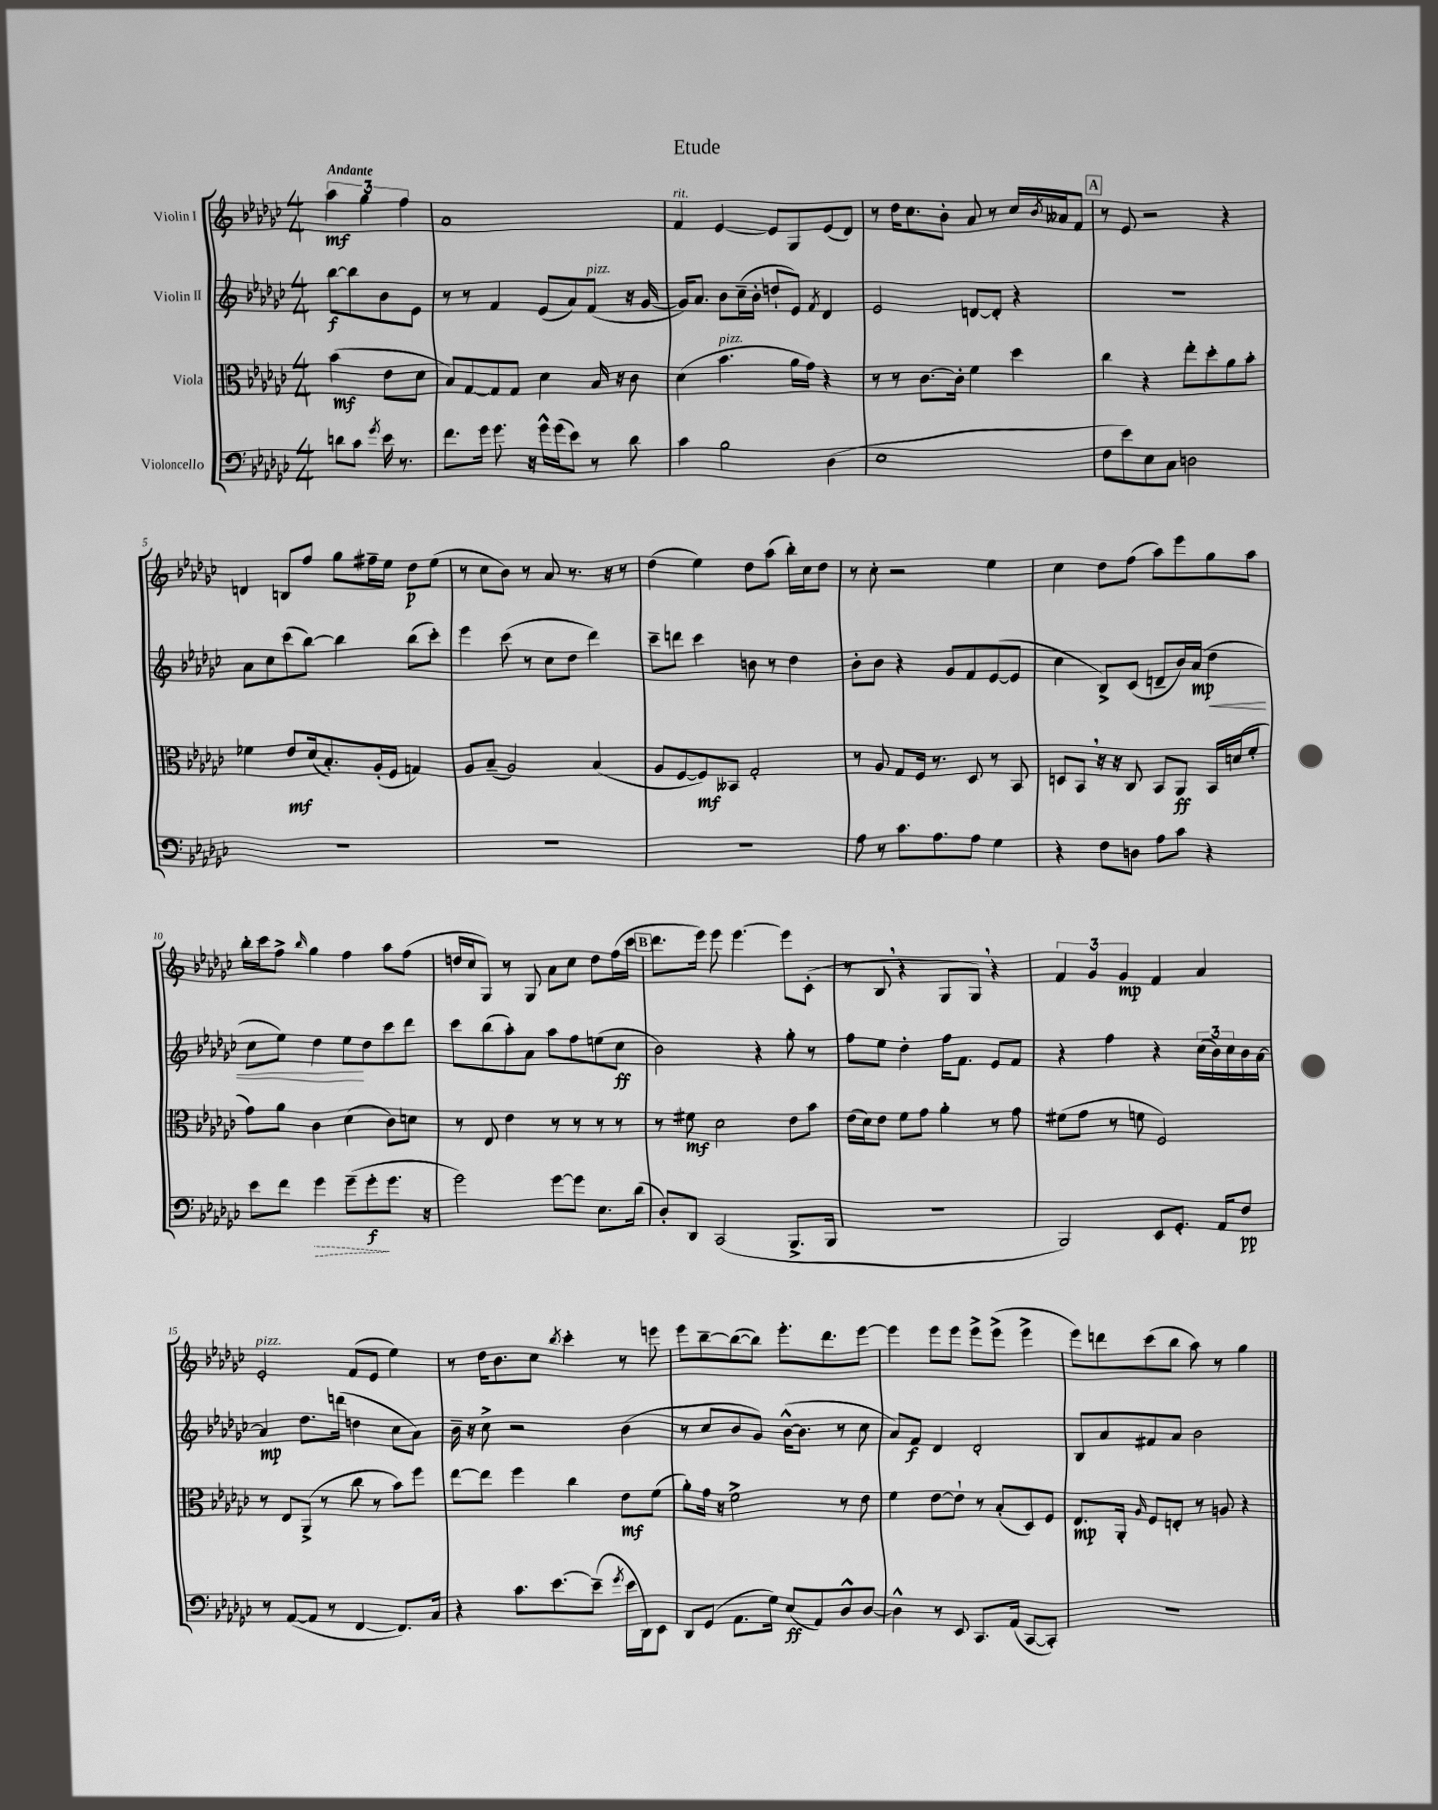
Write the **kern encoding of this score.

**kern	**dynam	**kern	**dynam	**kern	**dynam	**kern	**dynam
*part4	*part4	*part3	*part3	*part2	*part2	*part1	*part1
*staff4	*staff4	*staff3	*staff3	*staff2	*staff2	*staff1	*staff1
*I"Violoncello	*	*I"Viola	*	*I"Violin II	*	*I"Violin I	*
*clefF4	*	*clefC3	*	*clefG2	*	*clefG2	*
*k[b-e-a-d-g-c-]	*	*k[b-e-a-d-g-c-]	*	*k[b-e-a-d-g-c-]	*	*k[b-e-a-d-g-c-]	*
*M4/4	*	*M4/4	*	*M4/4	*	*M4/4	*
=	=	=	=	=	=	=	=
!	!	!	!	!	!	!LO:TX:a:B:t=Andante	!
8dn\L	.	(4b-\	mf	[8bb-\L	f	6aa-\	mf
8c-\J	.	.	.	8bb-\]	.	.	.
.	.	.	.	.	.	6gg-\	.
8qg-/	.	.	.	.	.	.	.
16e-\	.	8e-\L	.	8b-\	.	.	.
8.r	.	.	.	.	.	.	.
.	.	.	.	.	.	6ff\	.
.	.	8d-\J	.	8e-\J	.	.	.
=1	=1	=1	=1	=1	=1	=1	=1
8.f\L	.	8B-/L)	.	8r	.	1a-	.
.	.	[8G-/	.	8r	.	.	.
16g-\Jk	.	.	.	.	.	.	.
8.g-\	.	8G-/]	.	4f/	.	.	.
.	.	8G-/J	.	.	.	.	.
16r	.	.	.	.	.	.	.
16g-^^\LL	.	4d-\	.	(8e-/L	.	.	.
(16g-\J	.	.	.	.	.	.	.
8e-\J)	.	.	.	8a-/)	.	.	.
!	!	!	!	!LO:TX:a:i:t=pizz.	!	!	!
8r	.	16B-/	.	(8f/J	.	.	.
.	.	16r	.	.	.	.	.
8d-\	.	8c-\	.	16r	.	.	.
.	.	.	.	[16g-/	.	.	.
=2	=2	=2	=2	=2	=2	=2	=2
!	!	!	!	!	!	!LO:TX:a:i:t=rit.	!
4c-\	.	(4d-\	.	16g-/KL])	.	4f/	.
.	.	.	.	8.a-/J	.	.	.
!	!	!LO:TX:a:i:t=pizz.	!	!	!	!	!
2B-\	.	4.b-\	.	8b-\L	.	[4e-/	.
.	.	.	.	(16cc-~\L	.	.	.
.	.	.	.	16b-'\JJ	.	.	.
.	.	.	.	8ddn`/L	.	8e-/L]	.
.	.	16a-\LL	.	8e-/J)	.	8G-/	.
.	.	16g-\JJ)	.	.	.	.	.
.	.	.	.	8qf/	.	.	.
(4D-\	.	4r	.	4d-/	.	(8e-/	.
.	.	.	.	.	.	8d-/J)	.
=3	=3	=3	=3	=3	=3	=3	=3
1E-	.	8r	.	2e-/	.	8r	.
.	.	8r	.	.	.	16dd-\KL	.
.	.	.	.	.	.	8.cc-\	.
.	.	[8.c-\L	.	.	.	.	.
.	.	.	.	.	.	8b-'\J	.
.	.	16c-'\Jk]	.	.	.	.	.
.	.	4f\	.	[8dn/L	.	8a-/	.
.	.	.	.	8d'/J]	.	8r	.
.	.	4dd-\	.	4r	.	16cc-/LL	.
.	.	.	.	.	.	8qb-/	.
.	.	.	.	.	.	16a--X/J	.
.	.	.	.	.	.	8f/J	.
!!LO:REH:place=s1:t=A
=4	=4	=4	=4	=4	=4	=4	=4
8F\L	.	4cc-\	.	1r	.	8r	.
8e-\)	.	.	.	.	.	8e-/	.
8E-\	.	4r	.	.	.	2r	.
8C-\J	.	.	.	.	.	.	.
2Dn\	.	8ee-'\L	.	.	.	.	.
.	.	8dd-'\	.	.	.	.	.
.	.	8a-\	.	.	.	4r	.
.	.	8b-'\J	.	.	.	.	.
!!LO:LB:g=z
=5	=5	=5	=5	=5	=5	=5	=5
1r	.	4f-X\	.	8a-\L	.	4dn/	.
.	.	.	.	8cc-\	.	.	.
.	.	8e-/L	mf	(8ccc-\	.	8Bn/L	.
.	.	(16d-/k	.	[8bb-\J)	.	8ff/J	.
.	.	8.B-'/)	.	.	.	.	.
.	.	.	.	4bb-\]	.	8gg-\L	.
.	.	(16A-'/L	.	.	.	16ff#X~\L	.
.	.	16F/JJ	.	.	.	16ee-\JJ	.
.	.	4Gn/)	.	(8bb-\L	.	8dd-\L	p
.	.	.	.	8ccc-'\J)	.	(8ee-\J	.
=6	=6	=6	=6	=6	=6	=6	=6
1r	.	8A-/L	.	4eee-\	.	8r	.
.	.	(8B-~/J	.	.	.	8cc-\L	.
.	.	2A-/)	.	(8ccc-\	.	8b-\J)	.
.	.	.	.	8r	.	8r	.
.	.	.	.	8cc-\L	.	8a-/	.
.	.	.	.	8dd-\J	.	8.r	.
.	.	(4B-/	.	4ddd-\)	.	.	.
.	.	.	.	.	.	16r	.
.	.	.	.	.	.	8r	.
=7	=7	=7	=7	=7	=7	=7	=7
1r	.	8A-/L	.	8ccc-~\L	.	(4dd-\	.
.	.	[8F/	.	8dddn\J	.	.	.
.	.	8F/])	mf	4ccc-\	.	4ee-\)	.
.	.	8BB--X/J	.	.	.	.	.
.	.	2G-'/	.	8bn\	.	8dd-\L	.
.	.	.	.	8r	.	(8aa-\J	.
.	.	.	.	4dd-\	.	16bb-'\LL)	.
.	.	.	.	.	.	16cc-\J	.
.	.	.	.	.	.	8dd-\J	.
=8	=8	=8	=8	=8	=8	=8	=8
8A-\	.	8r	.	8b-'\L	.	8r	.
8r	.	8A-/	.	8b-\J	.	8cc-'\	.
8.c-\L	.	8G-/L	.	4r	.	2r	.
.	.	16F/Jk	.	.	.	.	.
8.A-\	.	8.r	.	.	.	.	.
.	.	.	.	8g-/L	.	.	.
8A-\J	.	8D-/	.	8f/	.	.	.
4G-\	.	8r	.	([8e-/	.	4ee-\	.
.	.	8BB-/	.	8e-/J]	.	.	.
=9	=9	=9	=9	=9	=9	=9	=9
4r	.	8Dn/L	.	4cc-\	.	4cc-\	.
.	.	8BB-,/J	.	.	.	.	.
8F\L	.	16r	.	8B-^/L)	.	8dd-\L	.
.	.	16r	.	.	.	.	.
8Dn\J	.	8C-/	.	(8c-/J	.	(8ff\J	.
8A-\L	.	8BB-/L	.	8dn~/L	.	8aa-\L)	.
8c-\J	.	8AA-/J	ff	16b-/L)	.	8eee-\	.
.	.	.	.	(16a-/JJ	mp	.	.
!	!	!	!	!	!LO:HP:b	!	!
4r	.	16BB-/LL	.	4dd-\	<	8gg-\	.
.	.	(16dn/J	.	.	.	.	.
.	.	8f'/J	.	.	.	8aa-\J	.
!!LO:LB:g=z
=10	=10	=10	=10	=10	=10	=10	=10
8e-\L	.	8g-\L)	.	8cc-\L	.	16bb-'\LL	.
.	.	.	.	.	.	16ccc-\J	.
8f\J	.	8a-\J	.	8ee-\J)	.	8ff^\J	.
.	.	.	.	.	.	16qqbb-/	.
!	!LO:HP:b	!	!	!	!	!	!
4g-\	>	4c-\	.	4dd-\	.	4gg-\	.
(8g-~\L	.	(4d-\	.	8ee-\L	.	4ff\	.
8g-'\	f	.	.	8dd-\	[	.	.
8.g-\J	]	8c-\L)	.	8ccc-\	.	8aa-\L	.
.	.	8dn\J	.	8ddd-\J	.	(8ff\J	.
16r	.	.	.	.	.	.	.
=11	=11	=11	=11	=11	=11	=11	=11
2g-\)	.	8r	.	8ccc-\L	.	16ddn/LL	.
.	.	.	.	.	.	16cc-/J	.
.	.	8E-/	.	(8bb-\	.	8G-/J)	.
.	.	4e-\	.	8aa-'\)	.	8r	.
.	.	.	.	8a-\J	.	8G-/	.
[8g-\L	.	8r	.	8aa-\L	.	8a-\L	.
8g-\J]	.	8r	.	8ff\	.	8cc-\J	.
8.E-\L	.	8r	.	(8een\	.	8dd\L	.
.	.	8r	.	8cc-\J	ff	(16ff\L	.
(16d-\Jk	.	.	.	.	.	16ccc-\JJ	.
!!LO:REH:place=s1:t=B
=12	=12	=12	=12	=12	=12	=12	=12
8D-'/L)	.	8r	.	2b-\)	.	8.ddd-\L	.
8DD-/J	.	8f#X\	mf	.	.	.	.
.	.	.	.	.	.	16eee-\Jk)	.
(2CC-/	.	2d-\	.	.	.	8eee-\	.
.	.	.	.	.	.	[4.eee-\	.
.	.	.	.	4r	.	.	.
8.BBB-^/L	.	8e-\L	.	8gg-'\	.	8eee-\L]	.
.	.	8b-\J	.	8r	.	(8c-'\J	.
16BBB-/Jk	.	.	.	.	.	.	.
=13	=13	=13	=13	=13	=13	=13	=13
1r	.	(16e-\LL	.	8ff\L	.	8r	.
.	.	16d-\J)	.	.	.	.	.
.	.	8e-\J	.	8ee-\J	.	8B-,/	.
.	.	8f\L	.	4dd-'\	.	4r	.
.	.	8g-\J	.	.	.	.	.
.	.	4a-'\	.	16ff\KL	.	8G-/L	.
.	.	.	.	8.f\J	.	.	.
.	.	.	.	.	.	8G-,/J)	.
.	.	8r	.	8e-/L	.	4r	.
.	.	8g-\	.	8f/J	.	.	.
=14	=14	=14	=14	=14	=14	=14	=14
2BBB-/)	.	(8f#X\L	.	4r	.	6f/	.
.	.	8g-\J	.	.	.	.	.
.	.	.	.	.	.	6g-/	.
.	.	8r	.	4ff\	.	.	.
.	.	.	.	.	.	6g-/	mp
.	.	8fn\	.	.	.	.	.
8EE-/L	.	2F/)	.	4r	.	4f/	.
8.GG-'/J	.	.	.	.	.	.	.
.	.	.	.	(24cc-\LL	.	4a-/	.
.	.	.	.	24b-\)	.	.	.
16AA-/KL	.	.	.	.	.	.	.
.	.	.	.	24cc-\	.	.	.
8F/J	pp	.	.	16b-\	.	.	.
.	.	.	.	[16a-\JJ	.	.	.
!!LO:LB:g=z
=15	=15	=15	=15	=15	=15	=15	=15
!	!	!	!	!	!	!LO:TX:a:i:t=pizz.	!
8r	.	8r	.	4a-/]	mp	2e-'/	.
([8AA-/L	.	8E-/L	.	.	.	.	.
8AA-/J]	.	(8AA-^/J	.	8.dd-\L	.	.	.
8r	.	8r	.	.	.	.	.
.	.	.	.	(16dddn\Jk	.	.	.
[4FF/	.	8cc-\	.	4ddn\	.	(8f/L	.
.	.	8r	.	.	.	8e-/J	.
8.FF/L])	.	8b-\L)	.	8cc-\L	.	4ee-\)	.
.	.	8ff\J	.	8a-\J)	.	.	.
16C-/Jk	.	.	.	.	.	.	.
=16	=16	=16	=16	=16	=16	=16	=16
4r	.	[8ee-\L	.	16b-~\	.	8r	.
.	.	.	.	16r	.	.	.
.	.	8ee-\J]	.	8cc-^\	.	16dd-\KL	.
.	.	.	.	.	.	8.b-\	.
8.c-\L	.	4ff\	.	2r	.	.	.
.	.	.	.	.	.	8cc-\J	.
[8.e-\	.	.	.	.	.	.	.
.	.	.	.	.	.	8qbb-/	.
.	.	4cc-\	.	.	.	4ccc-'\	.
(8e-~\J]	.	.	.	.	.	.	.
8qg-/	.	.	.	.	.	.	.
16e-\LL	.	8e-\L	mf	(4b-\	.	8r	.
16DD-\J)	.	.	.	.	.	.	.
8EE-\J	.	(8f\J	.	.	.	8eeen\	.
=17	=17	=17	=17	=17	=17	=17	=17
8DD-/L	.	8a-'\L)	.	8r	.	8eee-\L	.
(8GG-/J	.	16g-\Jk	.	8cc-/L	.	[8bb-~\	.
.	.	16r	.	.	.	.	.
8.AA-\L	.	2f^\	.	8b-/	.	(8bb-\_	.
.	.	.	.	8g-/J)	.	8bb-\J])	.
16G-\Jk)	.	.	.	.	.	.	.
(8E-/L	ff	.	.	([16b-^^\KL	.	8.eee-'\L	.
.	.	.	.	8.b-\J]	.	.	.
8AA-/)	.	.	.	.	.	.	.
.	.	.	.	.	.	8.ddd-\	.
8D-^^/	.	8r	.	8r	.	.	.
[8D-/J	.	8e-\	.	8cc-\	.	[8eee-\J	.
=18	=18	=18	=18	=18	=18	=18	=18
4D-^^\]	.	4f\	.	8a-/L)	.	4eee-\]	.
.	.	.	.	8f/J	f	.	.
8r	.	[8e-\L	.	4d-/	.	8eee-\L	.
8EE-/	.	8e-`\J]	.	.	.	8eee-\J	.
8.CC-/L	.	8r	.	2d-'/	.	8eee-^\L	.
.	.	(8B-'/L	.	.	.	(8eee-^\J	.
(16AA-/Jk	.	.	.	.	.	.	.
[8CC-/L	.	8D-/)	.	.	.	4eee-^\	.
8CC-'/J])	.	8F/J	.	.	.	.	.
=19	=19	=19	=19	=19	=19	=19	=19
1r	.	8.E-/L	mp	8B-/L	.	8eee-\L)	.
.	.	.	.	8a-/	.	8dddn\	.
.	.	16AA-'/Jk	.	.	.	.	.
.	.	16qqA-/	.	.	.	.	.
.	.	8F/L	.	8f#X/	.	(8ccc-\	.
.	.	8En'/J	.	8a-/J	.	8bb-\J	.
.	.	8r	.	2b-\	.	8aa-\)	.
.	.	8An/	.	.	.	8r	.
.	.	4r	.	.	.	4gg-\	.
==	==	==	==	==	==	==	==
*-	*-	*-	*-	*-	*-	*-	*-
